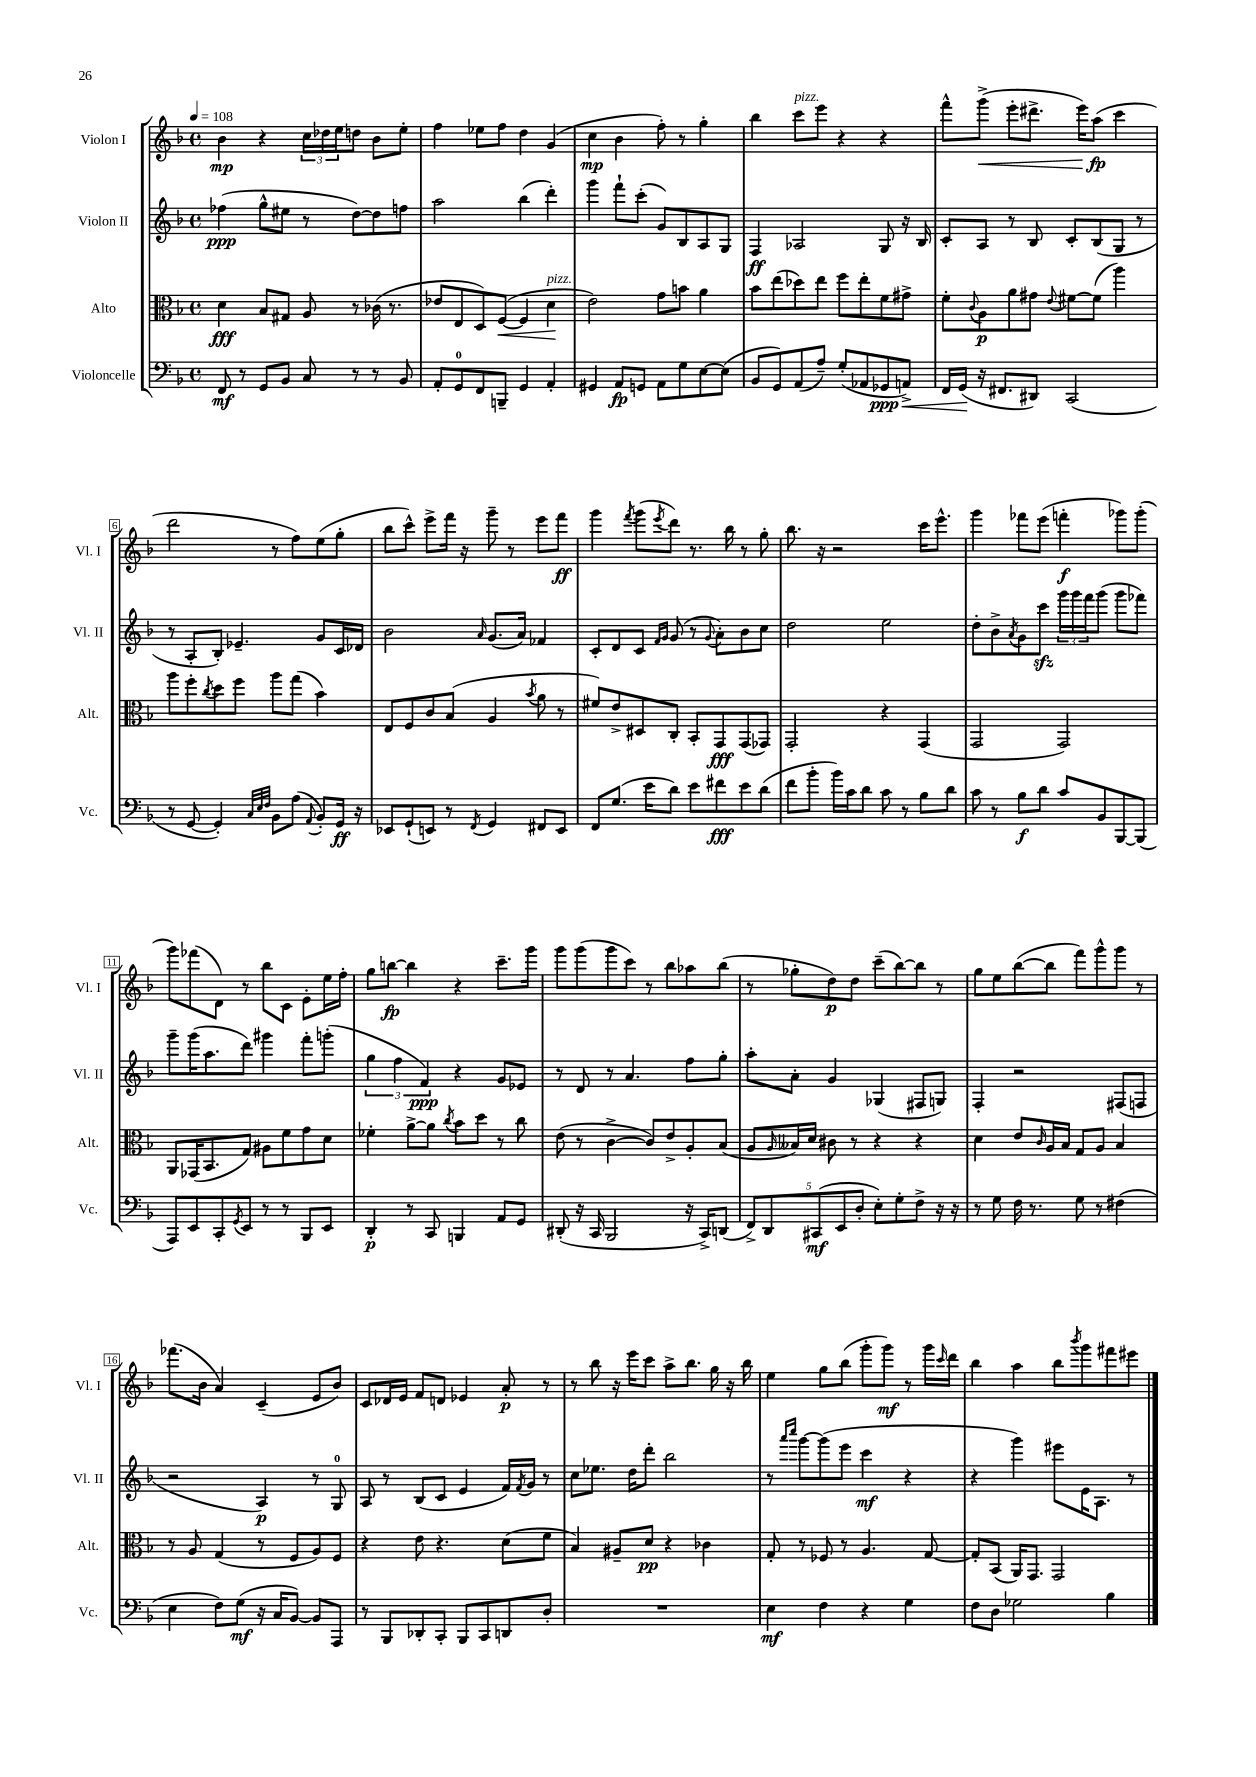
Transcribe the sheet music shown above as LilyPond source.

<<
\new StaffGroup <<
\new Staff = "s0" \with { instrumentName = "Violon I" shortInstrumentName = "Vl. I" } {
    \clef treble \key f \major \defaultTimeSignature \time 4/4 \tempo 4 = 108
    bes'4\mp r4 \tuplet 3/2 { c''16 des''16 e''16 } d''8 bes'8 e''8-. |
    f''4 ees''8 f''8 d''4 g'4( |
    c''4\mp bes'4 f''8-.) r8 g''4-. |
    bes''4 c'''8^\markup { \italic "pizz." } e'''8 r4 r4 |
    f'''8-^ g'''8->\<( e'''8-. dis'''8.-> e'''16) a''8\fp\!( c'''4 |
    d'''2 r8 f''8) e''8( g''8-. |
    bes''8 c'''8-^) e'''8-> f'''16 r16 g'''8-- r8 e'''8 f'''8\ff |
    g'''4 \acciaccatura { f'''8 } g'''8( \acciaccatura { e'''8 } d'''8) r8. bes''16 r8 g''8-. |
    bes''8. r16 r2 c'''16 e'''8.-^ |
    g'''4 fes'''8 e'''8( f'''4-.\f ges'''8) ges'''8-.( |
    g'''8) fes'''8( d'8) r8 bes''8 c'8 e'8-. e''16 f''16-. |
    g''8 b''8~\fp b''4 r4 c'''8.-- g'''16 |
    g'''8 g'''8( g'''8 c'''8) r8 bes''8 aes''8 bes''8( |
    r8 ges''8-. d''8\p) d''8 c'''8--( bes''8~) bes''8 r8 |
    g''8 e''8 bes''8~( bes''8 f'''8) g'''8-^ g'''8 r8 |
    fes'''8.( bes'16 a'4) c'4--( e'8 bes'8) |
    c'8 des'16 e'16 f'8 d'8 ees'4 a'8-.\p r8 |
    r8 bes''8 r16 e'''16 c'''8 a''8-> bes''8. g''16 r16 bes''16 |
    e''4 g''8 bes''8( g'''8-. g'''8\mf) r8 g'''16 \grace { c'''16 } d'''16 |
    bes''4 a''4 bes''8 \acciaccatura { bes'''8 } g'''8 fis'''8 eis'''8 \bar "|." |
}
\new Staff = "s1" \with { instrumentName = "Violon II" shortInstrumentName = "Vl. II" } {
    \clef treble \key f \major \defaultTimeSignature \time 4/4
    fes''4\ppp( g''8-^ eis''8 r8 d''8~) d''8 f''8 |
    a''2 bes''4( d'''4-.) |
    g'''4 f'''8-! c'''8-.( g'8) bes8 a8 g8 |
    f4\ff aes2 g8 r16 bes16 |
    c'8-. a8 r8 bes8 c'8-. bes8( g8 r8 |
    r8 a8-. bes8-.) ees'4.-- g'8 c'16 des'16 |
    bes'2 \grace { a'16 } g'8.( a'16) fes'4 |
    c'8-. d'8 c'8 \grace { f'16 g'16 } g'8( r8 \appoggiatura { g'8 } a'8-.) bes'8 c''8 |
    d''2 e''2 |
    d''8-. bes'8-> \acciaccatura { a'8 } g'8 c'''8\sfz \tuplet 3/2 { g'''16 g'''16 f'''16 } g'''8( g'''8 fes'''8) |
    g'''8-- g'''16( a''8. d'''8) gis'''4 f'''8-. g'''8-.( |
    \tuplet 3/2 { g''4 f''4 f'4\ppp) } r4 g'8 ees'8 |
    r8 d'8 r8 a'4. f''8 g''8-. |
    a''8-. a'8-. g'4 ges4( fis8 g8) |
    f4-. r2 fis8( f8 |
    r2 a4\p) r8 g8-0 |
    a8 r8 bes8( c'8 e'4 f'16) \acciaccatura { f'8 } g'16 r8 |
    c''8 ees''8. d''16 d'''8-. bes''2 |
    r8 \grace { a'''16 c''''16 } g'''8~ g'''8( e'''8 c'''4\mf r4 |
    r4 g'''4) eis'''8 e'16 a8. r8 \bar "|." |
}
\new Staff = "s2" \with { instrumentName = "Alto" shortInstrumentName = "Alt." } {
    \clef alto \key f \major \defaultTimeSignature \time 4/4
    d'4\fff bes8 gis8 a8 r8 ces'16( r8. |
    ees'8 e8 d8) f8~\<( f4 d'4\!^\markup { \italic "pizz." } |
    e'2) g'8 b'8 a'4 |
    bes'8 e''8( des''8) e''8 f''8 e''8-. f'8 gis'8-> |
    f'8-. \appoggiatura { c'8 } a8\p a'8 gis'8 \appoggiatura { e'8 } fis'8~ fis'8( a''4) |
    a''8 f''8-. \acciaccatura { c''8 } d''8 f''8 a''8 g''8( bes'4) |
    e8 f8 c'8 bes8( a4 \acciaccatura { bes'8 } a'8 r8 |
    fis'8) e'8-> dis8 c8-. bes,8-. g,8\fff g,8( ges,8) |
    g,2-. r4 g,4( |
    g,2 g,2) |
    a,8 ges,16( bes,8. g8) ais8 f'8 g'8 d'8 |
    fes'4-. a'8~-> a'8 \acciaccatura { c''8 } bes'8 d''8 r8 c''8 |
    e'8( r8 c'4~-> c'8) e'8-> a8-. bes8( |
    a8 \grace { a16 } beses16) d'16 cis'8 r8 r4 r4 |
    d'4 e'8 \grace { c'16 } a16 bes16 g8 a8 bes4 |
    r8 a8 g4( r8 f8 a8) f8 |
    r4 e'8 r4. d'8( f'8 |
    bes4) ais8-- d'8\pp r4 ces'4 |
    g8-. r8 fes8 r8 a4. g8~ |
    g8-. bes,8( a,16) g,8. g,2 \bar "|." |
}
\new Staff = "s3" \with { instrumentName = "Violoncelle" shortInstrumentName = "Vc." } {
    \clef bass \key f \major \defaultTimeSignature \time 4/4
    f,8\mf r8 g,8 bes,8 c8 r8 r8 bes,8 |
    a,8-. g,8-0 f,8 b,,8-- g,4 a,4-. |
    gis,4 a,8\fp g,8 a,8 g8 e8~ e8( |
    bes,8 g,8) a,8( a8--) g8-.( aes,8 ges,8\ppp a,8->\<) |
    f,16 g,16\!( r16 fis,8. dis,8) c,2( |
    r8 g,8~ g,4-.) \grace { c32 e32 f32 } bes,8 a8( \appoggiatura { a,8 } bes,8-.) g,16\ff r16 |
    ees,8 g,8-!( e,8) r8 \acciaccatura { f,8 } g,4 fis,8 e,8 |
    f,8 g8.( e'16 d'8) e'8 fis'8\fff e'8 d'8( |
    f'8 bes'8-. bes'16) c'16 d'8 c'8 r8 bes8 d'8 |
    c'8 r8 bes8\f d'8 c'8 bes,8 bes,,8~ bes,,8( |
    a,,8) e,8 c,8-. \acciaccatura { g,8 } e,8 r8 r8 bes,,8 e,8 |
    d,4-.\p r8 c,8 b,,4 a,8 g,8 |
    dis,8-.( r16 c,16 bes,,2 r16 c,16->) d,8( |
    \tuplet 5/4 { f,8->) d,8 cis,8\mf( e,8 d8-. } e8-.) g8-. f8-> r16 r16 |
    r8 g8 f16 r8. g8 r8 fis4( |
    e4 f8) g8\mf( r16 c16 bes,8~) bes,8 a,,8 |
    r8 bes,,8 des,8-. c,8-. bes,,8 c,8 d,8 d8-. |
    R1 |
    e4\mf f4 r4 g4 |
    f8 d8 ges2 bes4 \bar "|." |
}
>>
>>
\layout { \context { \Score \override BarNumber.stencil = #(make-stencil-boxer 0.1 0.3 ly:text-interface::print) } }
